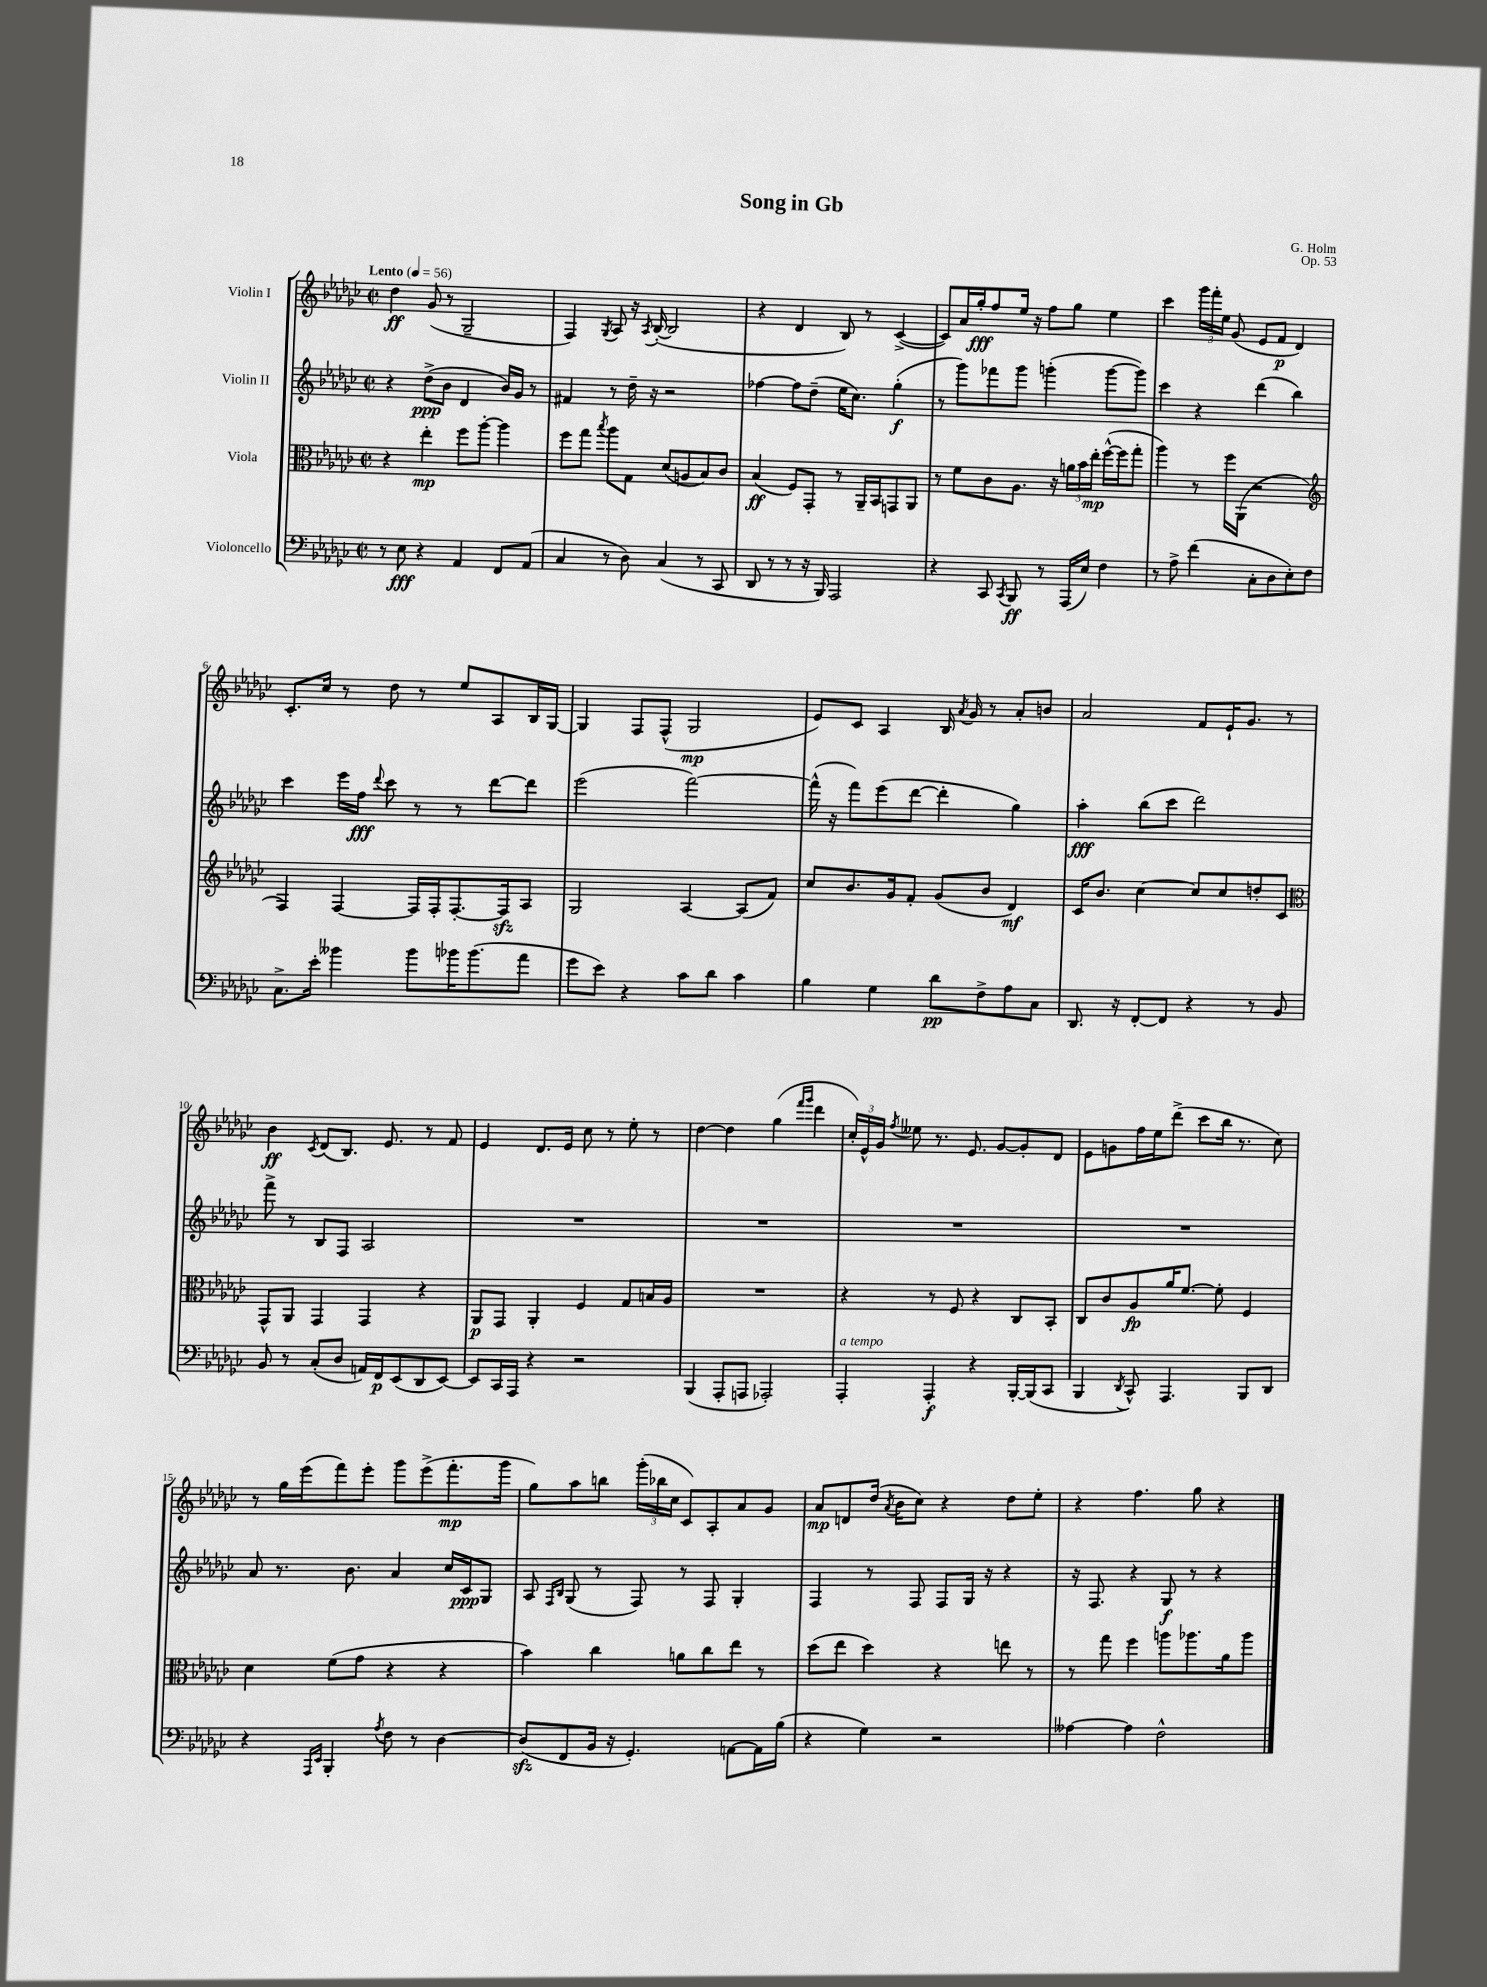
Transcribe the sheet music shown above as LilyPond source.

\header { title = "Song in Gb" composer = "G. Holm" opus = "Op. 53" }
<<
\new StaffGroup <<
\new Staff = "s0" \with { instrumentName = "Violin I" } {
    \clef treble \key ges \major \defaultTimeSignature \time 2/2 \tempo "Lento" 4 = 56
    \autoBeamOff des''4\ff ges'8( r8 ges2-- |
    f4) \acciaccatura { ges8 } aes8 r16 \acciaccatura { aes8 } bes16~-.( bes2 |
    r4 des'4 bes8) r8 ces'4~->( |
    ces'8[) aes'16 ges''16-.\fff f''8 ees''16] r16 f''8[ ges''8] ees''4 |
    ces'''4 \tuplet 3/2 { ges'''16[ f'''16-. ees''16] } ges'8( ees'8[ f'8]\p des'4) |
    ces'8.[-. ces''16] r8 des''8 r8 ees''8[ aes8 bes16 ges16]~ |
    ges4 f8[ f8]-^( ges2\mp |
    ees'8[) ces'8] aes4 bes16 \acciaccatura { aes'8 } ges'16 r8 aes'8[-. b'8] |
    aes'2 f'8[ ees'16-! ges'8.] r8 |
    bes'4\ff \acciaccatura { ces'8 } des'8[( bes8.]) ees'8. r8 f'8 |
    ees'4 des'8.[ ees'16] ces''8 r8 ees''8-. r8 |
    des''4~ des''4 ges''4( \grace { f'''16[ ges'''16] } des'''4 |
    \tuplet 3/2 { ces''16[-.) ees'16-^ ges'16] } \acciaccatura { f''8 } eeses''8 r8. ees'8. ges'8[~ ges'8-. des'8] |
    ees'8[ g'8 f''16 ees''16 des'''8]->( ces'''8[ bes''16] r8. ces''8) |
    r8 ges''16[ ees'''16( f'''8) ees'''8]-. ges'''8[ ees'''8->( f'''8.-.\mp ges'''16] |
    ges''8[) aes''8 b''8] \tuplet 3/2 { ges'''16[-.( bes''16 ces''16] } ces'8[) aes8-. aes'8 ges'8] |
    aes'8[\mp d'8 des''16]( \acciaccatura { aes'8 } bes'16[ ces''8]) r4 des''8[ ees''8]-. |
    r4 f''4. ges''8 r4 \bar "|." |
}
\new Staff = "s1" \with { instrumentName = "Violin II" } {
    \clef treble \key ges \major \defaultTimeSignature \time 2/2
    \autoBeamOff r4 des''8[->\ppp( bes'8] des'4 bes'16[) ges'16] r8 |
    fis'4 r8 des''16-- r16 r2 |
    fes''4~ fes''8[ des''8]--( ees''16[ ces''8.]) ges''4-.\f( |
    r8 ges'''8[) fes'''8 ges'''8] g'''4-.( g'''8[~ g'''8]) |
    ces'''4 r4 des'''4( bes''4) |
    ces'''4 ees'''16[ f''16]\fff \appoggiatura { des'''8 } ces'''8 r8 r8 des'''8[~ des'''8] |
    ees'''2( f'''2~) |
    f'''16-^( r16 f'''8[) ees'''8( des'''8]~ des'''4-. ges''4) |
    aes''4-.\fff bes''8[( ces'''8] des'''2) |
    f'''8-> r8 bes8[ f8] aes2 |
    R1 |
    R1 |
    R1 |
    R1 |
    aes'8 r8. bes'8. aes'4 ces''16[ ces'16\ppp ges8] |
    aes8 \grace { f16[ bes16] } ges8( r8 f8) r8 f8 ges4-. |
    f4 r8 f8 f8[ ges16] r16 r4 |
    r16 f8. r4 ges8\f r8 r4 \bar "|." |
}
\new Staff = "s2" \with { instrumentName = "Viola" } {
    \clef alto \key ges \major \defaultTimeSignature \time 2/2
    \autoBeamOff r4 ees''4-.\mp f''8[ aes''8]~-. aes''4 |
    f''8[ ges''8] \acciaccatura { bes''8 } aes''8[ ges8] des'8[( a8 bes8) ces'8] |
    bes4\ff( f8[) ges,8]-. r8 aes,16[-- bes,16 g,8 aes,8] |
    r8 f'8[ ces'8 aes8.] r16 \tuplet 3/2 { a'16[ bes'16 ees''16]-.\mp } f''16[~-^( f''16 ges''8]-. |
    aes''4) r8 f''16[ aes,16]( r2 |
    \clef treble f4) f4~ f16[ f16-. f8.~-. f16\sfz aes8] |
    ges2 aes4~ aes8[( f'8]) |
    ces''8[ bes'8. ges'16 f'8]-. ges'8[( bes'8] des'4\mf) |
    ces'16[ bes'8.] ces''4~ ces''8[ ces''8 d''8-. ces'8] |
    \clef alto ges,8[-^ aes,8] ges,4 ges,4 r4 |
    aes,8[\p ges,8] aes,4-. f4 ges8[ b16 aes16] |
    R1 |
    r4 r8 f8 r4 ces8[ bes,8]-. |
    ces8[ ces'8 aes8\fp aes'16 f'8.]~ f'8-. f4 |
    des'4 f'8[( ges'8] r4 r4 |
    bes'4) ces''4 a'8[ ces''8 ees''8] r8 |
    des''8[( ees''8] des''4) r4 e''8 r8 |
    r8 ges''8 f''4 a''8[ aes''8. aes'16 aes''8] \bar "|." |
}
\new Staff = "s3" \with { instrumentName = "Violoncello" } {
    \clef bass \key ges \major \defaultTimeSignature \time 2/2
    \autoBeamOff r8 ees8\fff r4 aes,4 f,8[ aes,8]( |
    ces4 r8 des8) ces4( r8 ces,8 |
    des,8 r8 r8 r16 bes,,16) aes,,2 |
    r4 ces,8 \acciaccatura { ces,8 } bes,,8\ff r8 aes,,16[( ees16]) f4 |
    r8 aes8-> f'4( ces8[-. des8 ees8-.) f8] |
    ces8.[-> ees'16]-. beses'4 beses'8[ bes'16 bes'8.( aes'8] |
    ges'8[ ees'8]) r4 ces'8[ des'8] ces'4 |
    bes4 ges4 des'8[\pp f8-> aes8 ces8] |
    des,8. r16 f,8[~-. f,8] r4 r8 bes,8 |
    bes,8 r8 ces8[-.( des8] a,16[) f,16\p ees,8( des,8 ees,8]~) |
    ees,8[ ces,16 aes,,16] r4 r2 |
    bes,,4( aes,,8[-. a,,8] aes,,2-.) |
    aes,,4-.^\markup { \italic "a tempo" } aes,,4-.\f r4 bes,,16[~-. bes,,16( ces,8] |
    bes,,4 \acciaccatura { des,8 } ces,8-^) aes,,4. bes,,8[ des,8] |
    r4 \grace { aes,,16[ ees,16] } bes,,4-. \acciaccatura { aes8 } f8 r8 des4~ |
    des8[\sfz( f,8 bes,16] r16 ges,4.-.) a,8[~ a,16 bes16]( |
    r4 ges4) r2 |
    aeses4~ aeses4 f2-^ \bar "|." |
}
>>
>>
